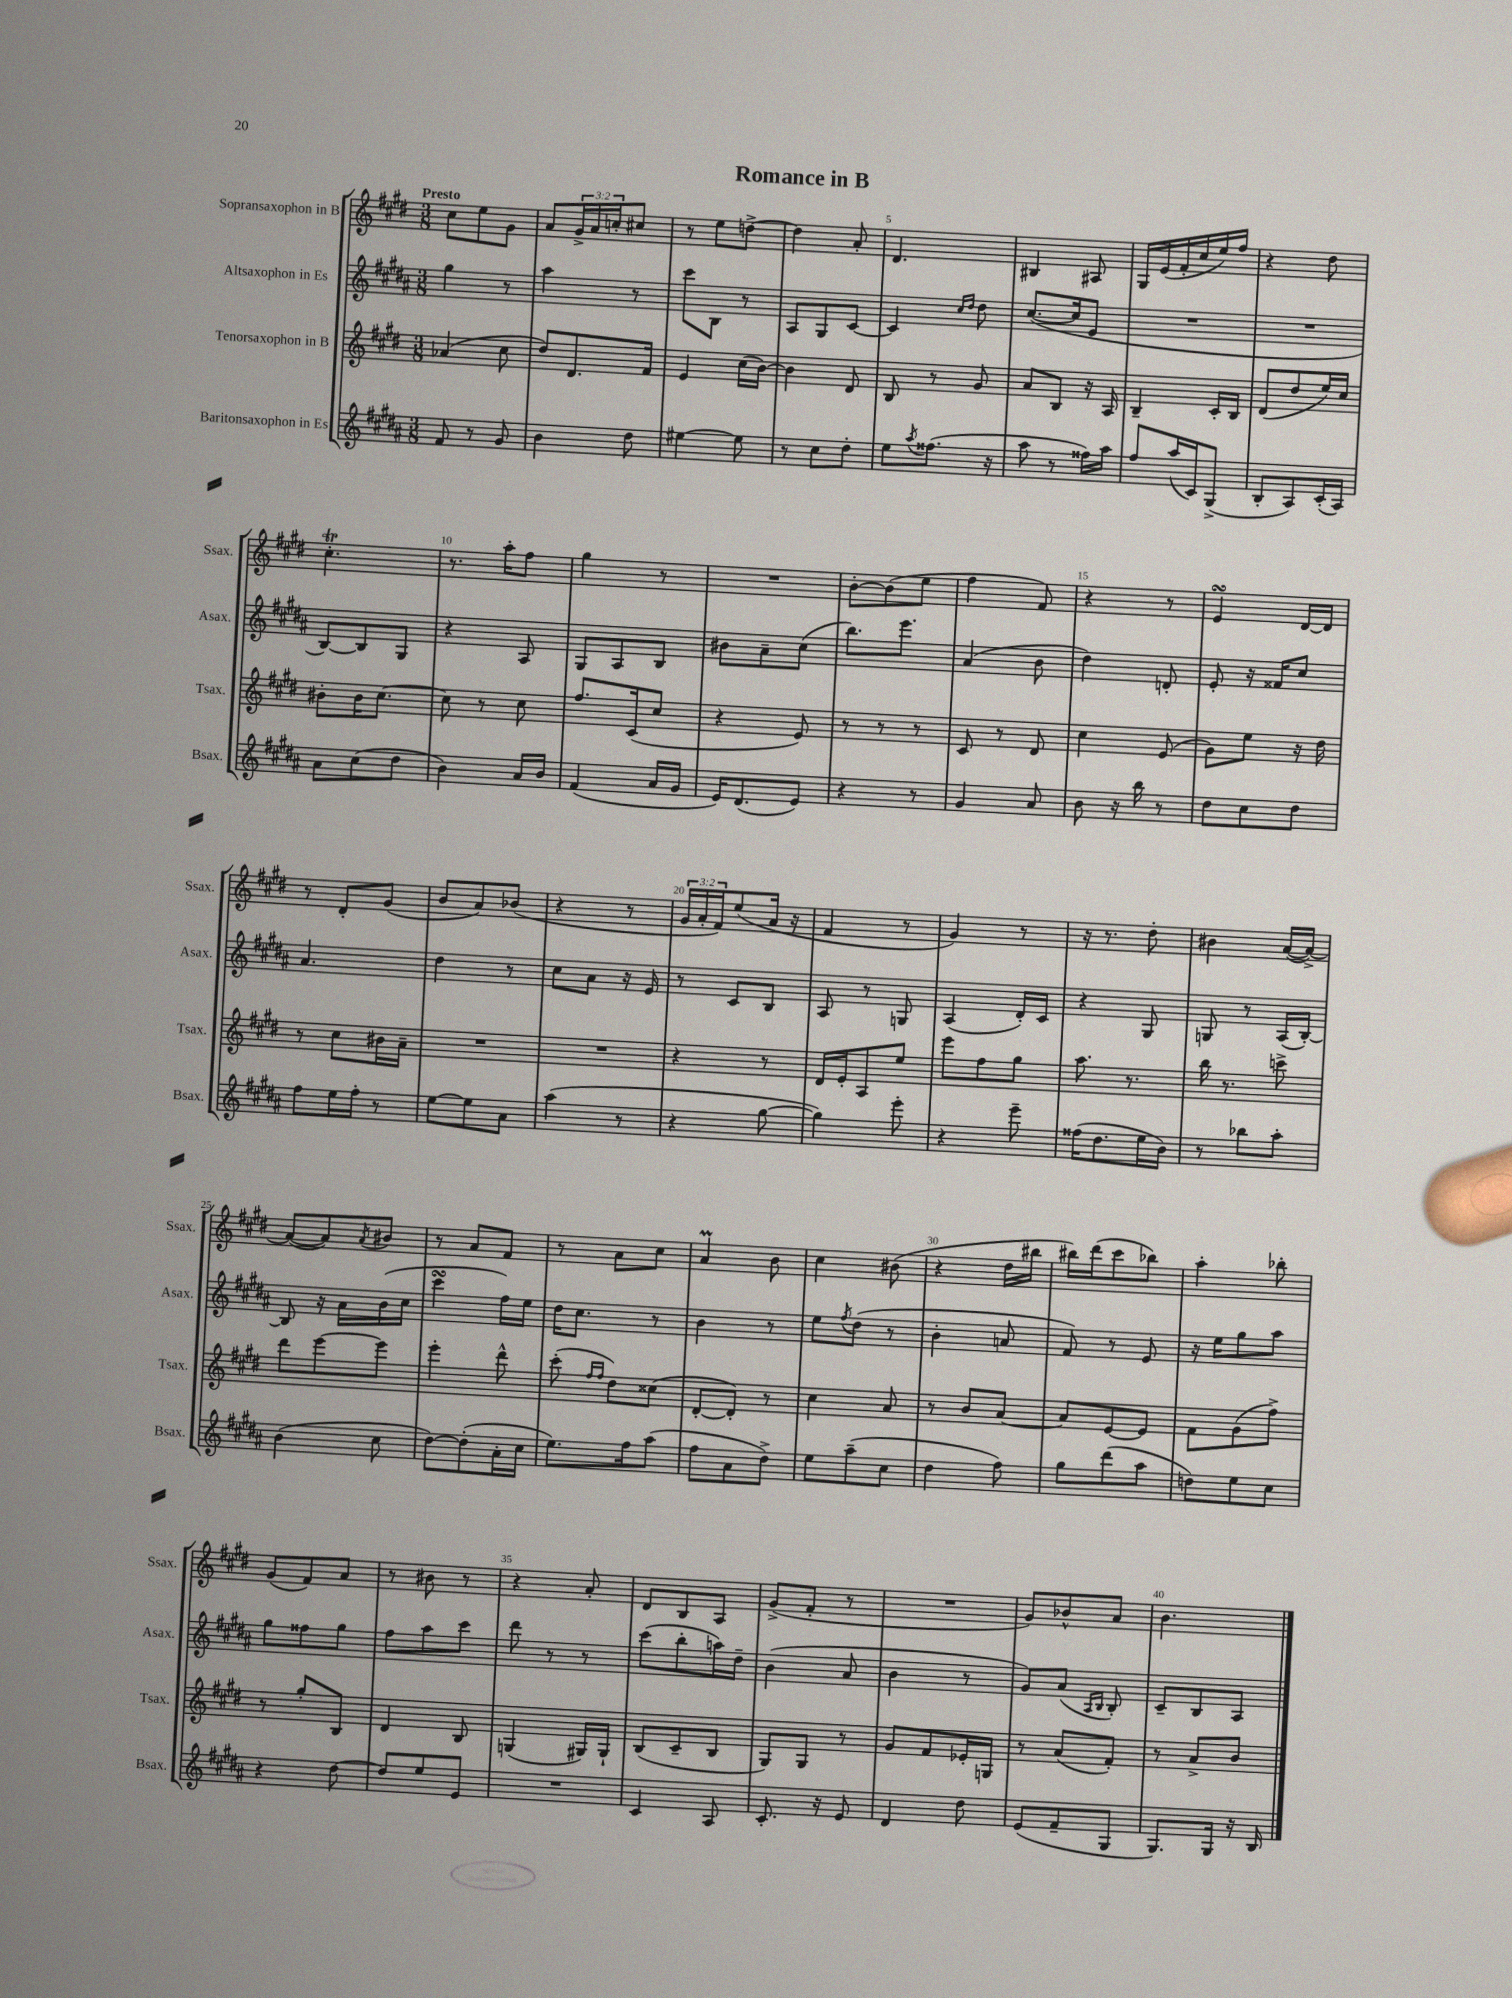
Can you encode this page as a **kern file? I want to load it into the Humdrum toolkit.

**kern	**kern	**kern	**kern
*staff4	*staff3	*staff2	*staff1
*clefG2	*clefG2	*clefG2	*clefG2
*k[f#c#g#d#a#]	*k[f#c#g#d#]	*k[f#c#g#d#a#]	*k[f#c#g#d#]
*M3/8	*M3/8	*M3/8	*M3/8
8f#/	(4a-/	4gg#\	8cc#\L
8r	.	.	8ee\
8g#/	8cc#\	8r	8g#\J
=	=	=	=
4b\	8dd#/L)	4aa#\	8a/L
.	8.d#/	.	24g#^/L
.	.	.	24a/
.	.	.	24cc'/J
8dd#\	.	8r	8cc#/J
.	16f#/Jk	.	.
=	=	=	=
[4ee#\	4e/	8ccc#\L	8r
.	.	8B\J	8ee\L
8ee#\]	(16cc#\LL	8r	[8dd^\J
.	[16b\JJ)	.	.
=	=	=	=
8r	4b\]	8A#/L	4dd\]
8cc#\L	.	8G#/	.
8dd#'\J	8d#/	[8c#/J	8a'/
=	=	=	=
8ee\L	8B/	4c#/]	4.d#/
8qaa#/	.	.	.
(8.ff##\J	8r	.	.
.	.	16qqcc#/LL	.
.	.	16qqdd#/JJ	.
.	8g#/	8dd#\	.
16r	.	.	.
=	=	=	=
8aa#\	8a/L	([8.cc#/L	4B#/
8r	8B/J	.	.
.	.	16cc#/]k	.
16ff##\LL)	16r	8e/J	8A#/
16aa#\JJ	16A/	.	.
=	=	=	=
8ff#/L	4B~/	4.r	16G#/LL
.	.	.	(16e/
(16aa#/L	.	.	16f#'/
16c#/J)	.	.	16cc#/
(8G#^/J	16c#'/LL	.	16ee/)
.	16B/JJ	.	16ff#/JJ
=	=	=	=
8B'/L	(8d#/L	4.r	4r
8A#/)	8dd#/	.	.
(16c#'/L	16ee/L)	.	8dd#\
16A#/JJ)	16cc#/JJ	.	.
=	=	=	=
8a#\L	8b#'\L	[8B/L)	4.cc#'\
(8cc#\	16b#\K	8B/]	.
.	[8.cc#\J	.	.
8dd#\J	.	8G#/J	.
=	=	=	=
4b\)	8cc#\]	4r	8.r
.	8r	.	.
.	.	.	16aa'\LK
16a#/LL	8cc#\	8A#/	8ff#\J
16b/JJ	.	.	.
=	=	=	=
(4f#/	8.ff#/L	8G#/L	4gg#\
.	.	8A#/	.
.	(16c#/k	.	.
16a#/LL	8cc#/J	8B/J	8r
16g#/JJ	.	.	.
=	=	=	=
16e/LK)	4r	8b#\L	4.r
(8.d#/	.	.	.
.	.	8a#~\	.
8e/J)	8e/)	(8cc#\J	.
=	=	=	=
4r	8r	8.bb\L)	[8b'\L
.	8r	.	(8b\]
.	.	8.eee\J	.
8r	8r	.	8ee\J
=	=	=	=
4g#/	8c#/	(4a#/	4ff#\
.	8r	.	.
8a#/	8d#/	8b\	8f#/)
=	=	=	=
8b\	4cc#\	4dd#\)	4r
16r	.	.	.
16bb\	.	.	.
8r	(8e/	8d'/	8r
=	=	=	=
8dd#\L	8g#\L)	8e'/	4e/
8cc#\	8ee\J	16r	.
.	.	16f##/LK	.
8dd#\J	16r	8cc#/J	[16d#/LL
.	16dd#\	.	16d#/]JJ
=	=	=	=
8ff#\L	8r	4.a#/	8r
16ee\L	8cc#\L	.	8d#'/L
16ff#'\JJ	.	.	.
8r	16b#\L	.	(8g#/J
.	16a~\JJ	.	.
=	=	=	=
[8ee\L	4.r	4dd#\	8b/L
8ee\]	.	.	8a/)
8a#\J	.	8r	(8b-/J
=	=	=	=
(4aa#\	4.r	8cc#\L	4r
.	.	8a#\J	.
8r	.	16r	8r
.	.	16e/	.
=	=	=	=
4r	4r	8r	24g#/LL
.	.	.	24a'/
.	.	.	24f#/J)
.	.	8c#/L	(8ee/
[8gg#\	8r	8B/J	16a/Jk
.	.	.	16r
=	=	=	=
4gg#\])	16d#/LL	8A#/	4f#/
.	16e'/J	.	.
.	8A/	8r	.
8eee'\	8ee/J	8G/	8r
=	=	=	=
4r	8eee\L	(4A#/	4g#/)
.	8ff#\	.	.
8eee~\	8gg#\J	16d#'/LL)	8r
.	.	16c#/JJ	.
=	=	=	=
(16ff##\LK	8.aa\	4r	16r
8.dd#\	.	.	8.r
.	8.r	.	.
16ee\L	.	8G#/	8dd#'\
16b\JJ)	.	.	.
=	=	=	=
8r	16bb\	8G/	4b#\
.	8.r	.	.
8bb-\L	.	8r	.
8aa#'\J	8ccc^\	(16A#/LL	([16a/LL
.	.	[16B'/JJ)	16a^/_JJ)
=	=	=	=
(4b\	8ddd#\L	8B/]	(8a/_L
.	[8eee\	16r	8a/])
.	.	16a#\LL	.
.	.	.	8qa/
8cc#\	8eee\]J	(16b\	8b#/J
.	.	16cc#\JJ	.
=	=	=	=
[8dd#\L)	4eee'\	4ccc#\	8r
(8dd#'\]	.	.	8a/L
16a#'\L	8ddd#^^\	16ff#\LL)	8f#/J
16cc#\JJ	.	16ee\JJ	.
=	=	=	=
8.ee\L)	(8ccc#'\	16dd#\LK	8r
.	.	8.cc#\J	.
.	16qqff#/LL	.	.
.	16qqff#/JJ	.	.
.	8dd#\L)	.	8a\L
16ff#\k	.	.	.
(8aa#\J	(8cc##\J	8r	8cc#\J
=	=	=	=
8ff#\L	[8d#'/L	4b\	4a/
8a#\	8d#'/]J)	.	.
8dd#^\J)	8r	8r	8b\
=	=	=	=
8ee\L	4cc#\	8ee\L	4cc#\
.	.	8qff#/	.
(8aa#~\	.	(8dd#\J	.
8cc#\J	8a/	8r	(8b#\
=	=	=	=
4dd#\	8r	4b'\	4r
.	8b/L	.	.
8ff#\)	[8a/J	8a/	16dd#\LL
.	.	.	16bb#\JJ
=	=	=	=
8gg#\L	8a/]L	8f#/)	16bb#\LL)
.	.	.	(16ddd#\J
(8ddd#\	[8e/	8r	8ccc#\
8aa#\J	8e/]J	8e/	8bb-\J)
=	=	=	=
8dd\L)	8f#\L	16r	4aa'\
.	.	16ee\LK	.
8ee\	(8g#\	8gg#\	.
8cc#\J	8ff#^\J)	8aa#\J	8bb-'\
=	=	=	=
4r	8r	8gg#\L	(8g#/L
.	8gg#'/L	8ff##\	8f#/)
[8dd#\	8B/J	8gg#\J	8a/J
=	=	=	=
8dd#/]L	4d#/	8ff#\L	8r
8ee/	.	8aa#\	8b#\
8e/J	8B/	8ccc#\J	8r
=	=	=	=
4.r	(4G/	8ddd#\	4r
.	.	8r	.
.	16G#/LL)	8r	8a'/
.	16G#`/JJ	.	.
=	=	=	=
4c#/	(8B/L	(8ccc#\L	8d#/L
.	8c#~/	8bb'\	8B/
8A#/	8B/J	16aa\L)	8A/J
.	.	16dd#~\JJ	.
=	=	=	=
8.c#'/	8G#/L)	(4b\	(8g#^/L
.	8G#/J	.	8f#'/J
16r	.	.	.
8e/	8r	8a#/	8r
=	=	=	=
4d#/	8g#/L	4b\	4.r
.	8f#/	.	.
8dd#\	16e-'/L	8r	.
.	16G/JJ	.	.
=	=	=	=
(8e/L	8r	8g#/L)	8g#/L)
8f#~/	(8a/L	(8a#/J	8b-^^/
.	.	16qqA#/LL	.
.	.	16qqB/JJ	.
8G#/J	8f#'/J)	8B'/)	8a/J
=	=	=	=
8.G#/L)	8r	8c#~/L	4.b\
.	8a^/L	8B/	.
16G#/Jk	.	.	.
16r	8b/J	8A#/J	.
16B/	.	.	.
==	==	==	==
*-	*-	*-	*-
